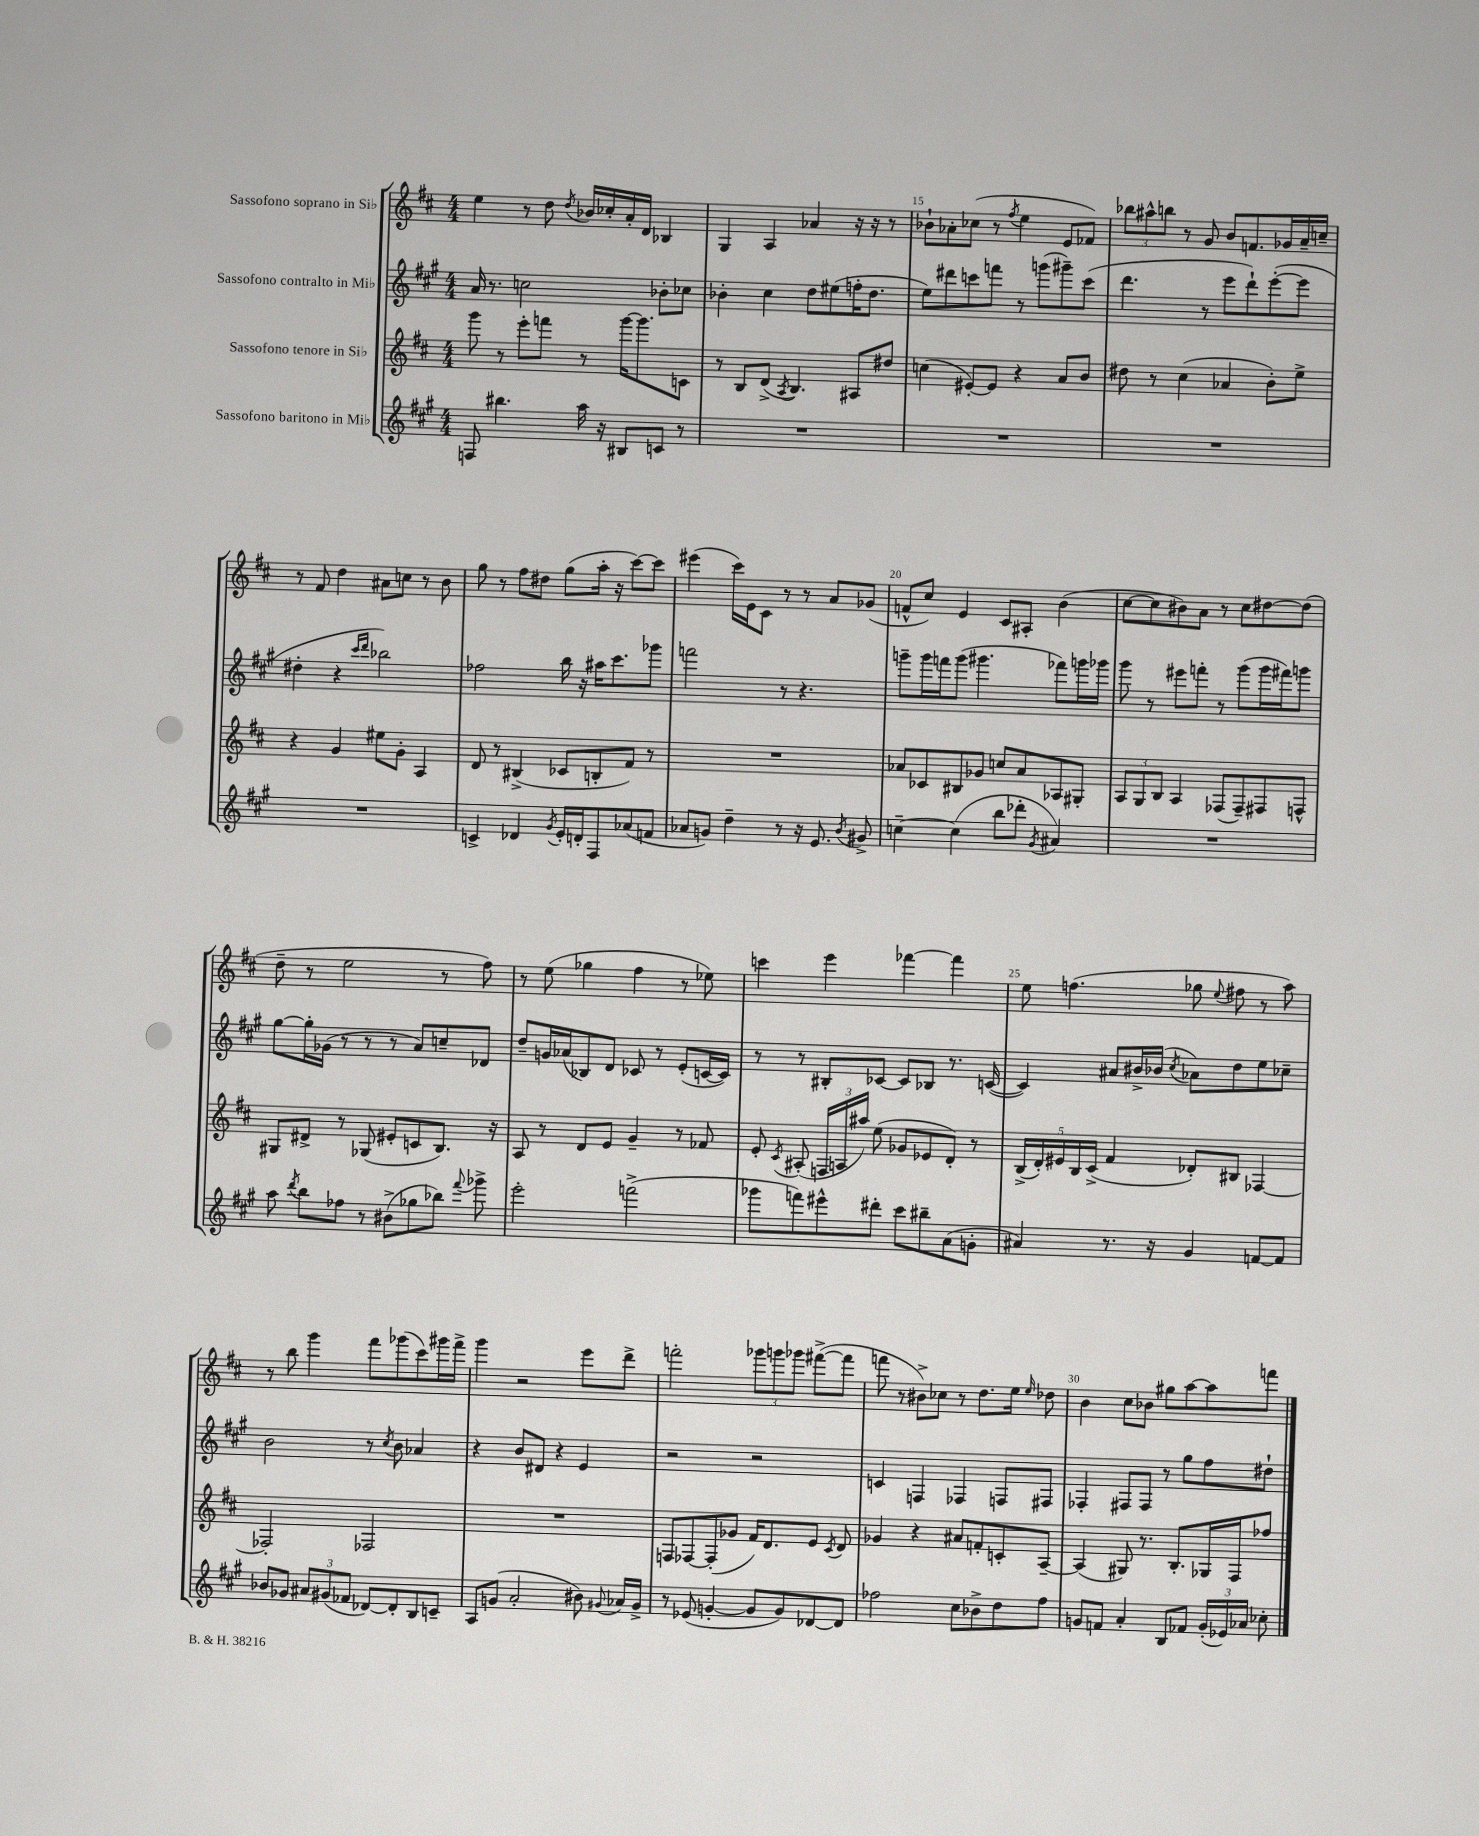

**kern	**kern	**kern	**kern
*part4	*part3	*part2	*part1
*staff4	*staff3	*staff2	*staff1
*I"Sassofono baritono in Mi♭	*I"Sassofono tenore in Si♭	*I"Sassofono contralto in Mi♭	*I"Sassofono soprano in Si♭
*clefG2	*clefG2	*clefG2	*clefG2
*k[f#c#g#]	*k[f#c#]	*k[f#c#g#]	*k[f#c#]
*M4/4	*M4/4	*M4/4	*M4/4
=13	=13	=13	=13
8Fn/	8ggg\	16a/	4ee\
.	.	8.r	.
4.bb#X\	8r	.	.
.	8eee'\L	2ccn\	8r
.	8fffn\J	.	8dd\
.	.	.	8qdd/
16aa\	8r	.	16b-X/LL
16r	.	.	16cc-X'/
8B#X/L	[16ggg\KL	.	16a'/
.	8.ggg\]	.	16d/JJ
8cn/J	.	8b-X'\L	4B-X/
8r	8cn\J	8cc-X\J	.
=14	=14	=14	=14
1r	8r	4b-X'\	4G/
.	8B/L	.	.
.	(8d^/J	4cc#\	4A/
.	8qA/	.	.
.	4.B/)	.	.
.	.	8dd\L	4a-X/
.	.	(8ee#X\	.
.	8A#X/L	16ffn'\K	16r
.	.	8.dd\J	16r
.	8dd#X/J	.	8r
=15	=15	=15	=15
1r	(4ccn\	8ee\L)	8b-X`\L
.	.	8ddd#X\	8a-X'\
.	[8e#X'/L)	8cccn\	(8cc-X\J
.	8e#/J]	8fffn\J	8r
.	.	.	8qff#/
.	4r	8r	4ee\
.	.	(8gggn\L	.
.	8a/L	8ggg#X~\)	8e/L
.	8b/J	(8ccc\J	8f-X/J)
=16	=16	=16	=16
1r	8dd#X\	4.ddd\	12bb-X\L
.	.	.	12aa#X^^\
.	8r	.	.
.	.	.	12bbn\J
.	(4cc#\	.	8r
.	.	8r	8g/
.	4a-X/	8eee\L	8b/L
.	.	8ddd`\)	8.fn/
.	8b'\L)	([8eee'\	.
.	.	.	16g-X/L
.	8ee^\J	8eee\J]	16a~/
.	.	.	16ccn~/JJ
!!LO:LB:g=z
=17	=17	=17	=17
1r	4r	4dd#X'\	8r
.	.	.	8f#/
.	4g/	4r	4dd\
.	.	16qqccc#/LL	.
.	.	16qqddd/JJ	.
.	8ee#X\L	2bb-X\)	8a#X\L
.	8g'\J	.	8ccn\J
.	4A/	.	8r
.	.	.	8b\
=18	=18	=18	=18
4cn^/	8d/	2ff-X\	8gg\
.	8r	.	8r
4d-X/	(4B#X^/	.	8ff#\L
.	.	.	8dd#X\J
8qg#/	.	.	.
16e'/LL	8c-X/L	16bb\	(8gg\L
16dn'/J	.	16r	.
8F#/	8Bn'/	16aa#X\KL	16aa'\Jk
.	.	8.ccc#\	16r
(8a-X/	8f#/J)	.	[8ccc#\L)
8fn/J	8r	8ggg-X\J	8ccc#\J]
=19	=19	=19	=19
8a-X/L	1r	2fffn\	(4eee#X\
8gn/J)	.	.	.
4dd~\	.	.	16ccc#\LL)
.	.	.	16e\J
.	.	.	8c#\J
8r	.	8r	8r
16r	.	4.r	8r
8.e/	.	.	.
.	.	.	8a/L
8qb/	.	.	.
8g#X^/	.	.	(8g-X/J
=20	=20	=20	=20
[4ccn~\	8a-X/L	8gggn~\L	8fn^^/L
.	8c-X/	16ggg\L	8cc#/J)
.	.	16fffn\J	.
(4cc\]	8B#X/	(8ggg\J	4e/
.	8g-X/J	4.ggg#X\	.
8bb\L	8ccn/L	.	8c#/L
8ddd-X'\J	8a-/	.	8A#X'/J
8qg#/	.	.	.
4a#X/)	8A-X/	8fff-X\L)	(4b\
.	8G#X'/J	16gggn\L	.
.	.	16ggg-X\JJ	.
=21	=21	=21	=21
1r	12A/L	8ggg#\	[8cc#\L
.	12G/	.	.
.	.	8r	8cc#\]
.	12B/J	.	.
.	4A/	8eee#X\L	8b#X\)
.	.	8fffn'\J	8a\J
.	(8F-X/L	8r	8r
.	8F-~/)	(8ggg#\L	8cc#\L
.	8F#X/	16ggg#\L	[8dd#X\
.	.	16fff#X\J)	.
.	8Fn^^/J	8gggn\J	(8dd#\J]
!!LO:LB:g=z
=22	=22	=22	=22
8aa\	8G#X/L	[8gg#\L	8dd~\
8qddd/	.	.	.
8bb\L	8d#X^/J	16gg#'\L]	8r
.	.	(16g-X\JJ	.
8ff-X\J	8r	8r	2ee\
8r	(8G-X/	8r	.
(8b#X^\L	8e#X'/L	8r	.
8gg-X\	8cn/	8a/L)	.
8bb-X\J)	8.B/J)	8ccn~/	8r
8qqfff#/	.	.	.
8ggg-X^\	.	8d-X/J	8ff#\)
.	16r	.	.
=23	=23	=23	=23
2eee'\	8A/	8dd~/L	8r
.	8r	16gn/L	(8ee\
.	.	(16a-X/J	.
.	8d/L	8B-X/)	4gg-X\
.	8e/J	8d/J	.
(2fffn^\	4g~/	8c-X/	4ff#\
.	.	8r	.
.	8r	(8e'/L	8r
.	8f-X/	[16cn/L	8ee-X\)
.	.	16c/JJ])	.
=24	=24	=24	=24
8ggg-X\L	8e'/	8r	4cccn\
.	8qc#/	.	.
8fffn\)	(8A#X'/	8r	.
8eee#X^^\	24Fn/LL	8B#X'/L	4eee\
.	24An/	.	.
.	24aa#X/JJ)	.	.
8ddd#X'\J	(8ee\	[8c-X/J	.
8ccc#\L	8g-X/L	8c-/L]	[4fff-X\
8bb#X~\	8e-X/	8B-X/J	.
(8a\	8d'/J)	8.r	4fff-\]
8gn'\J	8r	.	.
.	.	([16cn/	.
=25	=25	=25	=25
4a#X/)	(20B^/LL	4c/])	8ee\
.	20d'/)	.	.
.	20e#X/	.	.
.	.	.	(4.ffn\
.	20B/	.	.
.	(20c#^/JJ	.	.
8.r	4f#/	8a#X/L	.
.	.	16b#X^/L	.
16r	.	(16b-X/JJ	.
.	.	8qcc#/	.
4g#/	8d-X'/L)	8a-X\L)	8gg-X\
.	.	.	8qqee/
.	8B#X/J	8dd\	8ff#X\
[8fn/L	[4F-X/	8ee\	8r
8f/J]	.	8cc-X~\J	8aa\)
!!LO:LB:g=z
=26	=26	=26	=26
8b-X/L	2F-X'/]	2b\	8r
8g-X/J	.	.	8bb\
12a#X/L	.	.	4ggg\
(12g#X/	.	.	.
12f-X/J	.	.	.
[8d-X/L)	2F-X/	8r	8fff#\L
.	.	8qcc#/	.
8d-'/]	.	8b\	(8ggg-X\
8B/	.	4a-X/	8ccc#\)
8cn~/J	.	.	16ggg#X\L
.	.	.	16fff#^\JJ
=27	=27	=27	=27
8A/L	1r	4r	4ggg\
(8gn/J	.	.	.
2a'/	.	8b/L	2r
.	.	8d#X/J	.
.	.	4r	.
8b#X\)	.	4e/	8eee\L
8qqg#X/	.	.	.
16a-X/LL	.	.	8ddd^\J
16g#^/JJ	.	.	.
=28	=28	=28	=28
8r	8Fn/L	2r	2fffn'\
(8e-X/	[8F-X/	.	.
[4gn'/	(8F-'/]	.	.
.	8g-X/J	.	.
8g/L]	16f#/KL)	2r	12ggg-X\L
.	8.d/	.	.
.	.	.	12gggn\
8g/)	.	.	.
.	.	.	12ggg-X\J
[8d-X/	8e/J	.	([8fff#X^\L
.	8qc#/	.	.
8d-/J]	8d/	.	8fff#\J]
=29	=29	=29	=29
2ff-X\	4g-X/	4cn/	8fffn\
.	.	.	8r
.	4r	4Fn/	8b#X^\L)
.	.	.	8cc-X\J
8cc#\L	8a#X/L	4F-X/	8r
8b-X^\	8fn'/	.	8.dd\L
8dd\	8cn'/	8Fn/L	.
.	.	.	16ee\Jk
.	.	.	16qqee/
8ff-\J	[8A~/J	8F#X/J	8dd-X\
=30	=30	=30	=30
8gn/L	(4A/]	4F-X'/	4b\
8fn/J	.	.	.
4a'/	8G#X/)	8F#X/L	8cc#\L
.	8.r	8F#/J	8b-X\J
8B/L	.	8r	8gg#X\L
.	8.B'/L	.	.
8f-X/J	.	8gg#\L	[8aa\
(24g'/LL	16G-X/L	8ff#\	8aa\]
24e-X/)	.	.	.
.	16F#/J	.	.
24a-X/JJ	.	.	.
8cc-X'\	8ff-X/J	8dd#X`\J	8fffn\J
==	==	==	==
*-	*-	*-	*-
